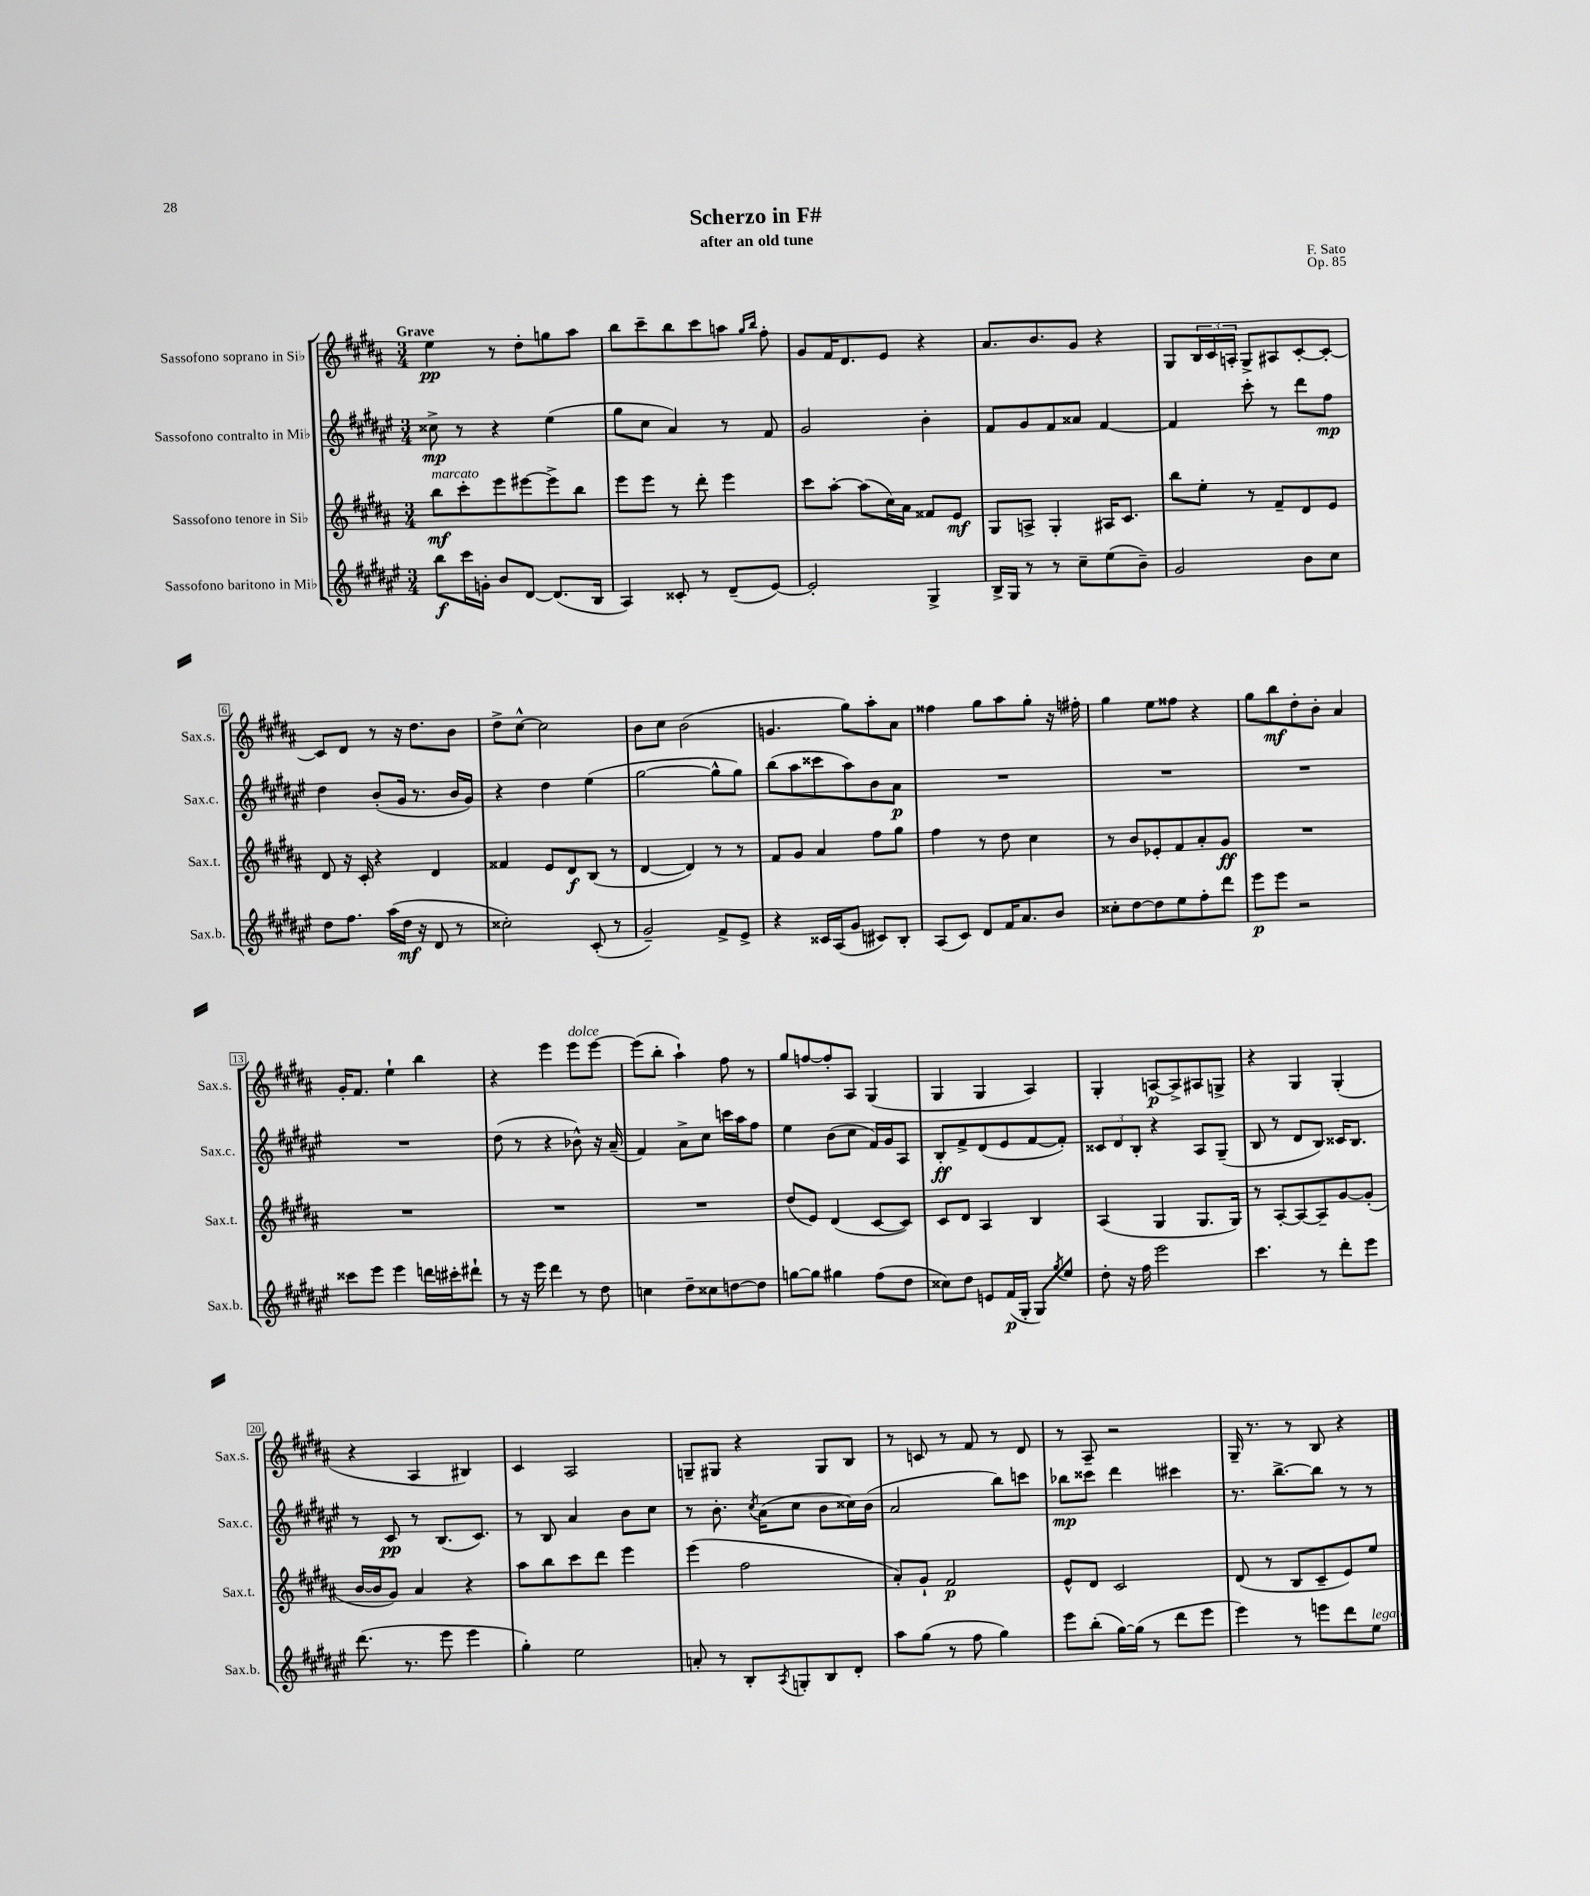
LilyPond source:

\header { title = "Scherzo in F#" composer = "F. Sato" subtitle = "after an old tune" opus = "Op. 85" }
<<
\new StaffGroup <<
\new Staff = "s0" \with { instrumentName = "Sassofono soprano in Sib" shortInstrumentName = "Sax.s." } {
    \clef treble \key b \major \numericTimeSignature \time 3/4 \tempo "Grave"
    e''4\pp r8 dis''8-. g''8 ais''8 |
    b''8 cis'''8-- b''8 cis'''8 a''8 \grace { gis''16 b''16 } fis''8-. |
    gis'8 fis'16 dis'8. e'8 r4 |
    ais'8. b'8. gis'8 r4 |
    gis8 \tuplet 3/2 { b16 cis'16 a16-. } gis8-> ais8 cis'8~-. cis'8~-. |
    cis'8 dis'8 r8 r16 dis''8. b'8 |
    dis''8-> cis''8~-^ cis''2 |
    b'8 cis''8 b'2( |
    g'4. gis''8) ais''8-. ais'8 |
    fisis''4 gis''8 ais''8 gis''8-. r16 fis''16-. |
    gis''4 e''8 fisis''8 r4 |
    gis''8 b''8\mf dis''8-. b'8-. ais'4 |
    gis'16-. fis'8. e''4-! b''4 |
    r4 e'''4 e'''8^\markup { \italic "dolce" } e'''8~ |
    e'''8( b''8-. ais''4-!) fis''8 r8 |
    gis''8 f''8~ f''8-. ais8 gis4( |
    gis4 gis4 ais4) |
    gis4-. a8~\p a8-> ais8 g8-> |
    r4 gis4 gis4-.( |
    r4 ais4 bis4) |
    cis'4 ais2 |
    g8-- gis8 r4 gis8 b8 |
    r8 c'8 r8 fis'8 r8 dis'8 |
    r8 ais8-- r2 |
    gis16-- r8. r8 b8 r4 \bar "|." |
}
\new Staff = "s1" \with { instrumentName = "Sassofono contralto in Mib" shortInstrumentName = "Sax.c." } {
    \clef treble \key fis \major \numericTimeSignature \time 3/4
    cisis''8->\mp r8 r4 eis''4( |
    gis''8 cis''8 ais'4) r8 fis'8 |
    gis'2 b'4-. |
    fis'8 gis'8 fis'8 aisis'8 fis'4~ |
    fis'4 cis'''8-. r8 dis'''8 fis''8\mp |
    dis''4 b'8-.( gis'16 r8. b'16 gis'16) |
    r4 dis''4 eis''4( |
    gis''2~ gis''8-^ gis''8) |
    b''8( ais''8 cisis'''8 ais''8) b'8 ais'8\p |
    R2. |
    R2. |
    R2. |
    R2. |
    dis''8( r8 r4 bes'8-^) r16 ais'16--( |
    fis'4) ais'8-> cis''8 c'''16 ais''16 fis''8 |
    eis''4 b'8( cis''8 fis'16) gis'16 ais8 |
    b8-.\ff fis'8-> dis'8( eis'8 fis'8~ fis'8-.) |
    \tuplet 3/2 { cisis'8 dis'8 b8-. } r4 ais8 gis8--( |
    b8 r8 dis'8 b8) cisis'16 b8. |
    r8 cis'8\pp r8 b8.( cis'8.) |
    r8 b8 ais'4 b'8 cis''8 |
    r8 b'8.-. \acciaccatura { cis''8 } ais'16( cis''8 b'8 cisis''16) b'16( |
    ais'2 b''8) c'''8 |
    bes''8\mp cisis'''8 dis'''4 cis'''4 |
    r8. b''8.~-> b''8 r8 r8 \bar "|." |
}
\new Staff = "s2" \with { instrumentName = "Sassofono tenore in Sib" shortInstrumentName = "Sax.t." } {
    \clef treble \key b \major \numericTimeSignature \time 3/4
    b''8\mf^\markup { \italic "marcato" } cis'''8-. e'''8 eis'''8~ eis'''8-> b''8 |
    e'''8 e'''8 r8 dis'''8-. e'''4 |
    cis'''8 ais''8~-. ais''8( cis''16) ais'16 fisis'8 e'8\mf |
    gis8 a8-> gis4-. ais16 cis'8. |
    b''8 e''8-. r8 fis'8-- dis'8 e'8 |
    dis'8 r16 cis'16-. r4 dis'4 |
    fisis'4 e'8 dis'8\f b8( r8 |
    dis'4~ dis'4) r8 r8 |
    fis'8 gis'8 ais'4 fis''8 gis''8 |
    fis''4 r8 dis''8 cis''4 |
    r8 b'8 ees'8-. fis'8 ais'8-. gis'8\ff |
    R2. |
    R2. |
    R2. |
    R2. |
    dis''8( e'8) dis'4( cis'8~ cis'8) |
    cis'8 dis'8 ais4 b4 |
    ais4( gis4 gis8. gis16) |
    r8 ais8~-. ais8~ ais8-- gis'8~ gis'8-.( |
    b'16~ b'16 gis'8) ais'4 r4 |
    ais''8 b''8 cis'''8 dis'''8 e'''4 |
    e'''4( fis''2 |
    ais'8-.) gis'8-! fis'2\p |
    e'8-^ dis'8 cis'2 |
    dis'8( r8 b8 cis'8-- e'8) e''8 \bar "|." |
}
\new Staff = "s3" \with { instrumentName = "Sassofono baritono in Mib" shortInstrumentName = "Sax.b." } {
    \clef treble \key fis \major \numericTimeSignature \time 3/4
    b''8\f cis'''16 g'16-. b'8 dis'8~ dis'8.( b16 |
    ais4) cisis'8-. r8 dis'8--( eis'8~) |
    eis'2-. gis4-> |
    b16-> gis16 r8 r8 cis''8-- eis''8( b'8--) |
    gis'2 b'8 cis''8 |
    dis''8 fis''8. ais''16( dis''16\mf r16 dis'8 r8 |
    cisis''2-.) cis'8-.( r8 |
    gis'2--) fis'8-> eis'8-> |
    r4 cisis'16 ais16( gis'8 cis'8) b8-. |
    ais8( cis'8) dis'8 fis'16 ais'8. b'8 |
    cisis''8-. dis''8~ dis''8 eis''8 fis''8-. dis'''8 |
    eis'''8\p eis'''8 r2 |
    cisis'''8 eis'''8 eis'''4 d'''16 cis'''16-. dis'''8-! |
    r8 r16 eis'''16 dis'''4 r8 dis''8 |
    c''4 dis''8-- cisis''8 d''8~ d''8 |
    g''8~ g''8 gis''4 fis''8( dis''8 |
    cisis''8) dis''8 e'8 fis'16\p( gis16-. gis8) \acciaccatura { gis''8 } eis''8 |
    dis''8-. r16 fis''16 eis'''2 |
    cis'''4. r8 dis'''8-. eis'''8 |
    dis'''8.( r8. eis'''8 eis'''4 |
    gis''4-.) eis''2 |
    a'8-. r8 b8-. \acciaccatura { ais8 } g8-. b8 dis'8-. |
    ais''8 gis''8( r8 fis''8 gis''4) |
    eis'''8 b''8-.( gis''16~) gis''16( r8 dis'''8 eis'''8 |
    eis'''4) r8 e'''8 dis'''8 eis''8^\markup { \italic "legato" } \bar "|." |
}
>>
>>
\layout { \context { \Score \override BarNumber.stencil = #(make-stencil-boxer 0.1 0.3 ly:text-interface::print) } }
